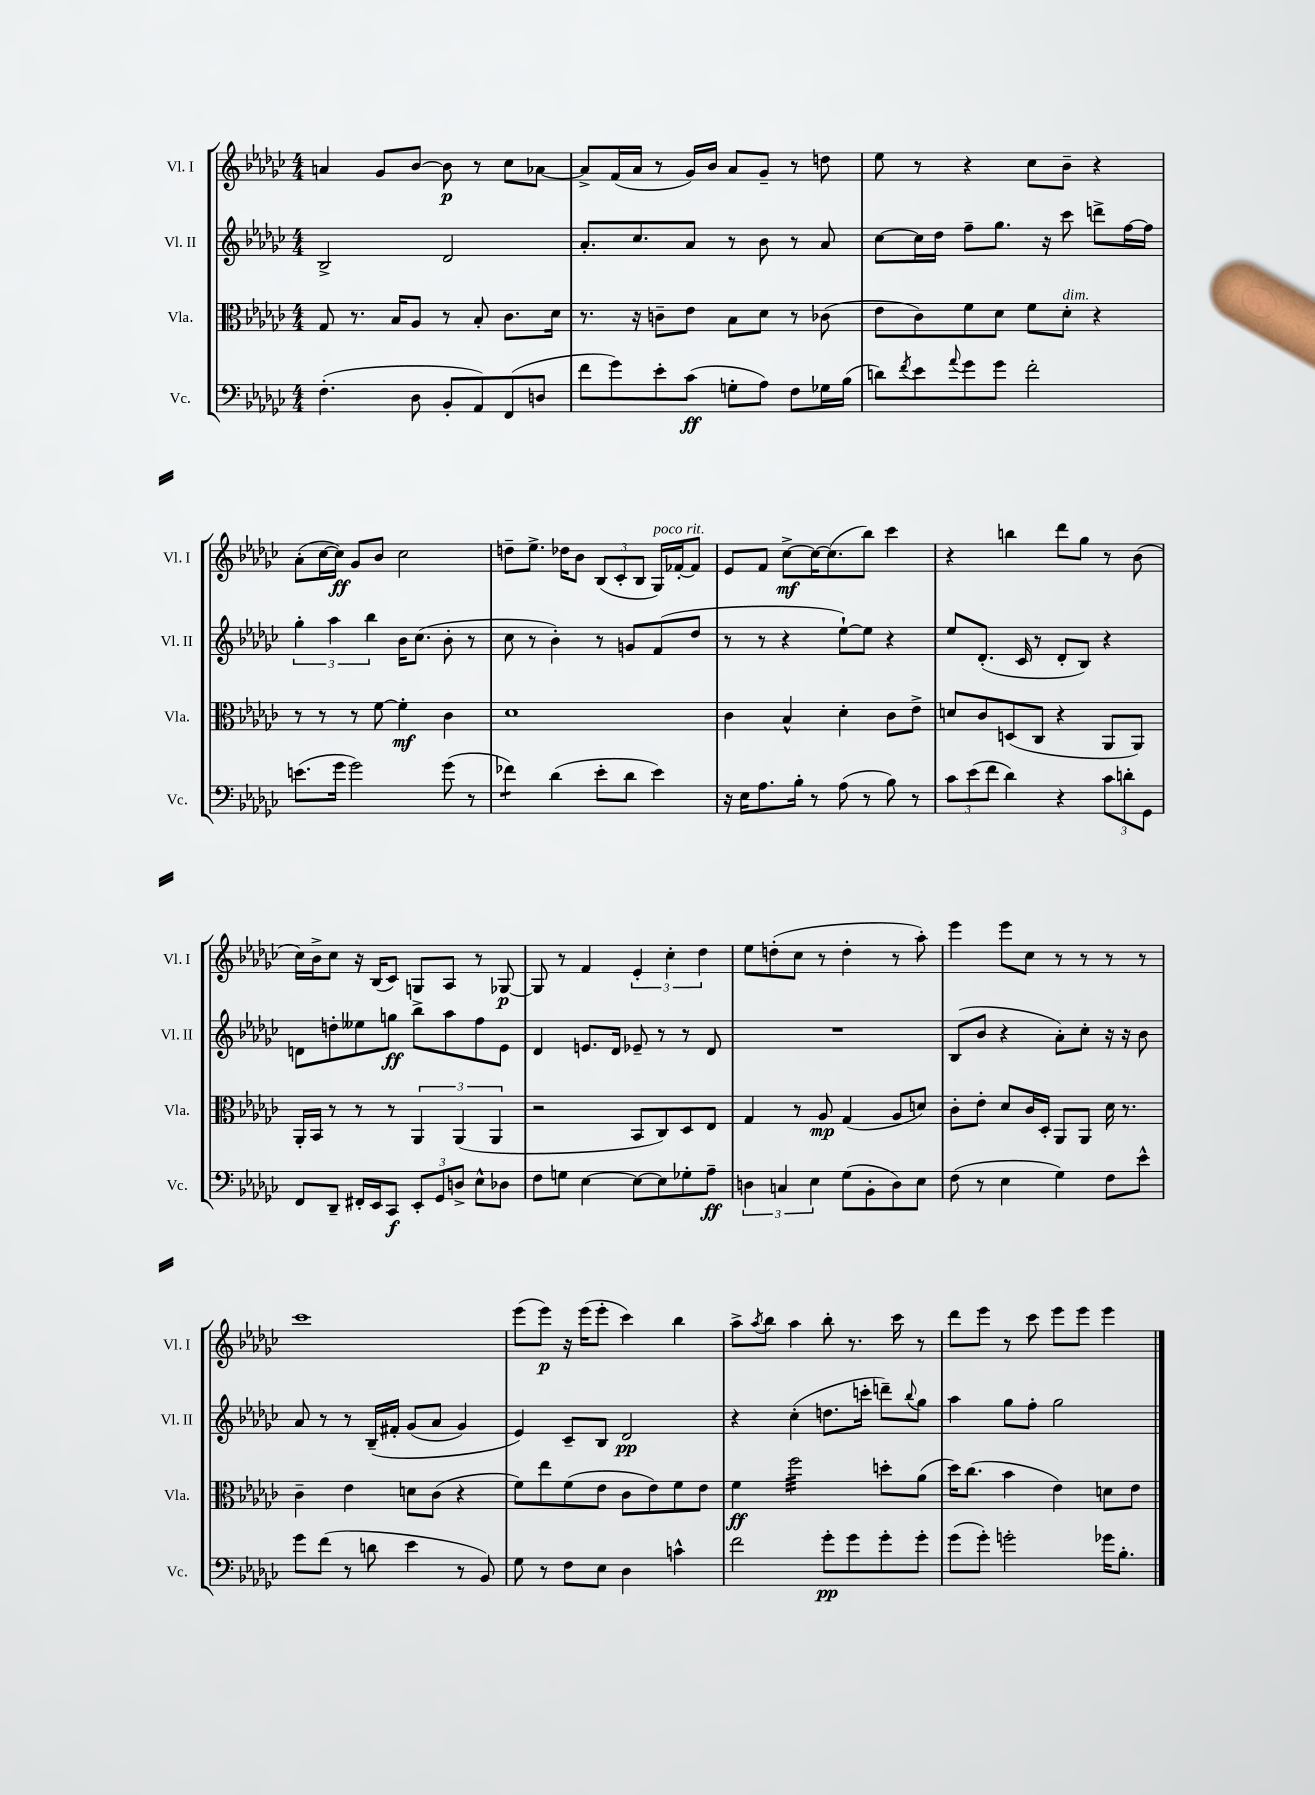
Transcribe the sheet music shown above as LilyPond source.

<<
\new StaffGroup <<
\new Staff = "s0" \with { instrumentName = "Vl. I" shortInstrumentName = "Vl. I" } {
    \clef treble \key ges \major \numericTimeSignature \time 4/4
    a'4 ges'8 bes'8~ bes'8\p r8 ces''8 aes'8~ |
    aes'8-> f'16( aes'16 r8 ges'16) bes'16 aes'8 ges'8-- r8 d''8 |
    ees''8 r8 r4 ces''8 bes'8-- r4 |
    aes'8-.( ces''16~ ces''16\ff) ges'8 bes'8 ces''2 |
    d''8-- ees''8.-> des''16 bes'8 \tuplet 3/2 { bes8( ces'8-. bes8 } ges16^\markup { \italic "poco rit." }) fes'16~-. fes'8 |
    ees'8 f'8 ces''8~->\mf ces''16~ ces''8.( bes''8) ces'''4 |
    r4 b''4 des'''8 ges''8 r8 bes'8( |
    ces''16) bes'16-> ces''8 r16 bes16( ces'8) g8 aes8 r8 ges8~\p |
    ges8 r8 f'4 \tuplet 3/2 { ees'4-. ces''4-. des''4 } |
    ees''8 d''8-.( ces''8 r8 d''4-. r8 aes''8-.) |
    ees'''4 ees'''8 ces''8 r8 r8 r8 r8 |
    ces'''1 |
    ees'''8( ees'''8\p) r16 ees'''16( ees'''8-. ces'''4) bes''4 |
    aes''8-> \acciaccatura { aes''8 } bes''8 aes''4 bes''8-. r8. ces'''16 r8 |
    des'''8 ees'''8 r8 ces'''8 ees'''8 ees'''8 ees'''4 \bar "|." |
}
\new Staff = "s1" \with { instrumentName = "Vl. II" shortInstrumentName = "Vl. II" } {
    \clef treble \key ges \major \numericTimeSignature \time 4/4
    bes2-> des'2 |
    aes'8.-. ces''8. aes'8 r8 bes'8 r8 aes'8 |
    ces''8~ ces''16 des''16 f''8-- ges''8. r16 ces'''8 d'''8-> f''16~ f''16 |
    \tuplet 3/2 { ges''4-. aes''4 bes''4 } bes'16 ces''8.( bes'8-. r8 |
    ces''8 r8 bes'4-.) r8 g'8 f'8( des''8 |
    r8 r8 r4 ees''8~-!) ees''8 r4 |
    ees''8 des'8.-.( ces'16 r8 des'8-. bes8) r4 |
    d'8 d''8-. eeses''8 g''8\ff bes''8-> aes''8 f''8 ees'8 |
    des'4 e'8. des'16 ees'8-- r8 r8 des'8 |
    R1 |
    bes8( bes'8 r4 aes'8-.) ces''8-. r16 r16 bes'8 |
    aes'8 r8 r8 bes16--\( fis'16-. ges'8( aes'8 ges'4) |
    ees'4\) ces'8-- bes8 des'2\pp |
    r4 ces''4-.( d''8. c'''16-. d'''8--) \appoggiatura { bes''8 } ges''8 |
    aes''4 ges''8 f''8-. ges''2 \bar "|." |
}
\new Staff = "s2" \with { instrumentName = "Vla." shortInstrumentName = "Vla." } {
    \clef alto \key ges \major \numericTimeSignature \time 4/4
    ges8 r8. bes16 aes8 r8 bes8-. ces'8. des'16 |
    r8. r16 c'8-- ees'8 bes8 des'8 r8 ces'8( |
    ees'8 ces'8) f'8 des'8 f'8 des'8-.^\markup { \italic "dim." } r4 |
    r8 r8 r8 f'8~ f'4-.\mf ces'4 |
    des'1 |
    ces'4 bes4-^ des'4-. ces'8 ees'8-> |
    d'8 ces'8 d8( ces8 r4 aes,8 aes,8) |
    aes,16-. bes,16 r8 r8 r8 \tuplet 3/2 { aes,4 aes,4( aes,4 } |
    r2 bes,8 ces8) des8 ees8 |
    ges4 r8 aes8\mp ges4( aes8 d'8) |
    ces'8-. ees'8-. des'8 ces'16 des16-. aes,8 aes,8 des'16 r8. |
    ces'4-- ees'4 d'8 ces'8( r4 |
    f'8) ees''8 f'8( ees'8 ces'8 ees'8) f'8 ees'8 |
    f'4\ff f''2:32 d''8-. aes'8( |
    des''16) ces''8.( bes'4 ees'4) d'8 ees'8 \bar "|." |
}
\new Staff = "s3" \with { instrumentName = "Vc." shortInstrumentName = "Vc." } {
    \clef bass \key ges \major \numericTimeSignature \time 4/4
    f4.-.( des8 bes,8-. aes,8) f,8( d8 |
    f'8 ges'8) ees'8-. ces'8\ff( g8-. aes8) f8 ges16 bes16( |
    d'8) \acciaccatura { f'8 } ees'8 \appoggiatura { aes'8 } ges'8 ges'8 f'2-. |
    e'8.( ges'16 ges'2) ges'8( r8 |
    fes'4:8) des'4( ees'8-. des'8 ees'4) |
    r16 ees16 aes8. bes16-. r8 aes8( r8 bes8) r8 |
    \tuplet 3/2 { ces'8 ees'8( f'8 } des'4) r4 \tuplet 3/2 { ces'8 d'8-. ges,8 } |
    f,8 des,8-- fis,16-. ees,16 ces,8\f \tuplet 3/2 { ees,8-. ges,8 d8-> } ees8-^ des8 |
    f8 g8 ees4~ ees8~ ees8 ges8-. aes8--\ff |
    \tuplet 3/2 { d4 c4 ees4 } ges8( bes,8-. d8) ees8 |
    f8( r8 ees4 ges4) f8 ees'8-^ |
    ges'8 f'8( r8 d'8 ees'4 r8 bes,8) |
    ges8 r8 f8 ees8 des4 c'4-^ |
    f'2 ges'8-.\pp ges'8 ges'8-. ges'8-. |
    ges'8( ges'8-.) g'2-. ges'16 bes8.-. \bar "|." |
}
>>
>>
\layout { \context { \Score \remove "Bar_number_engraver" } }
